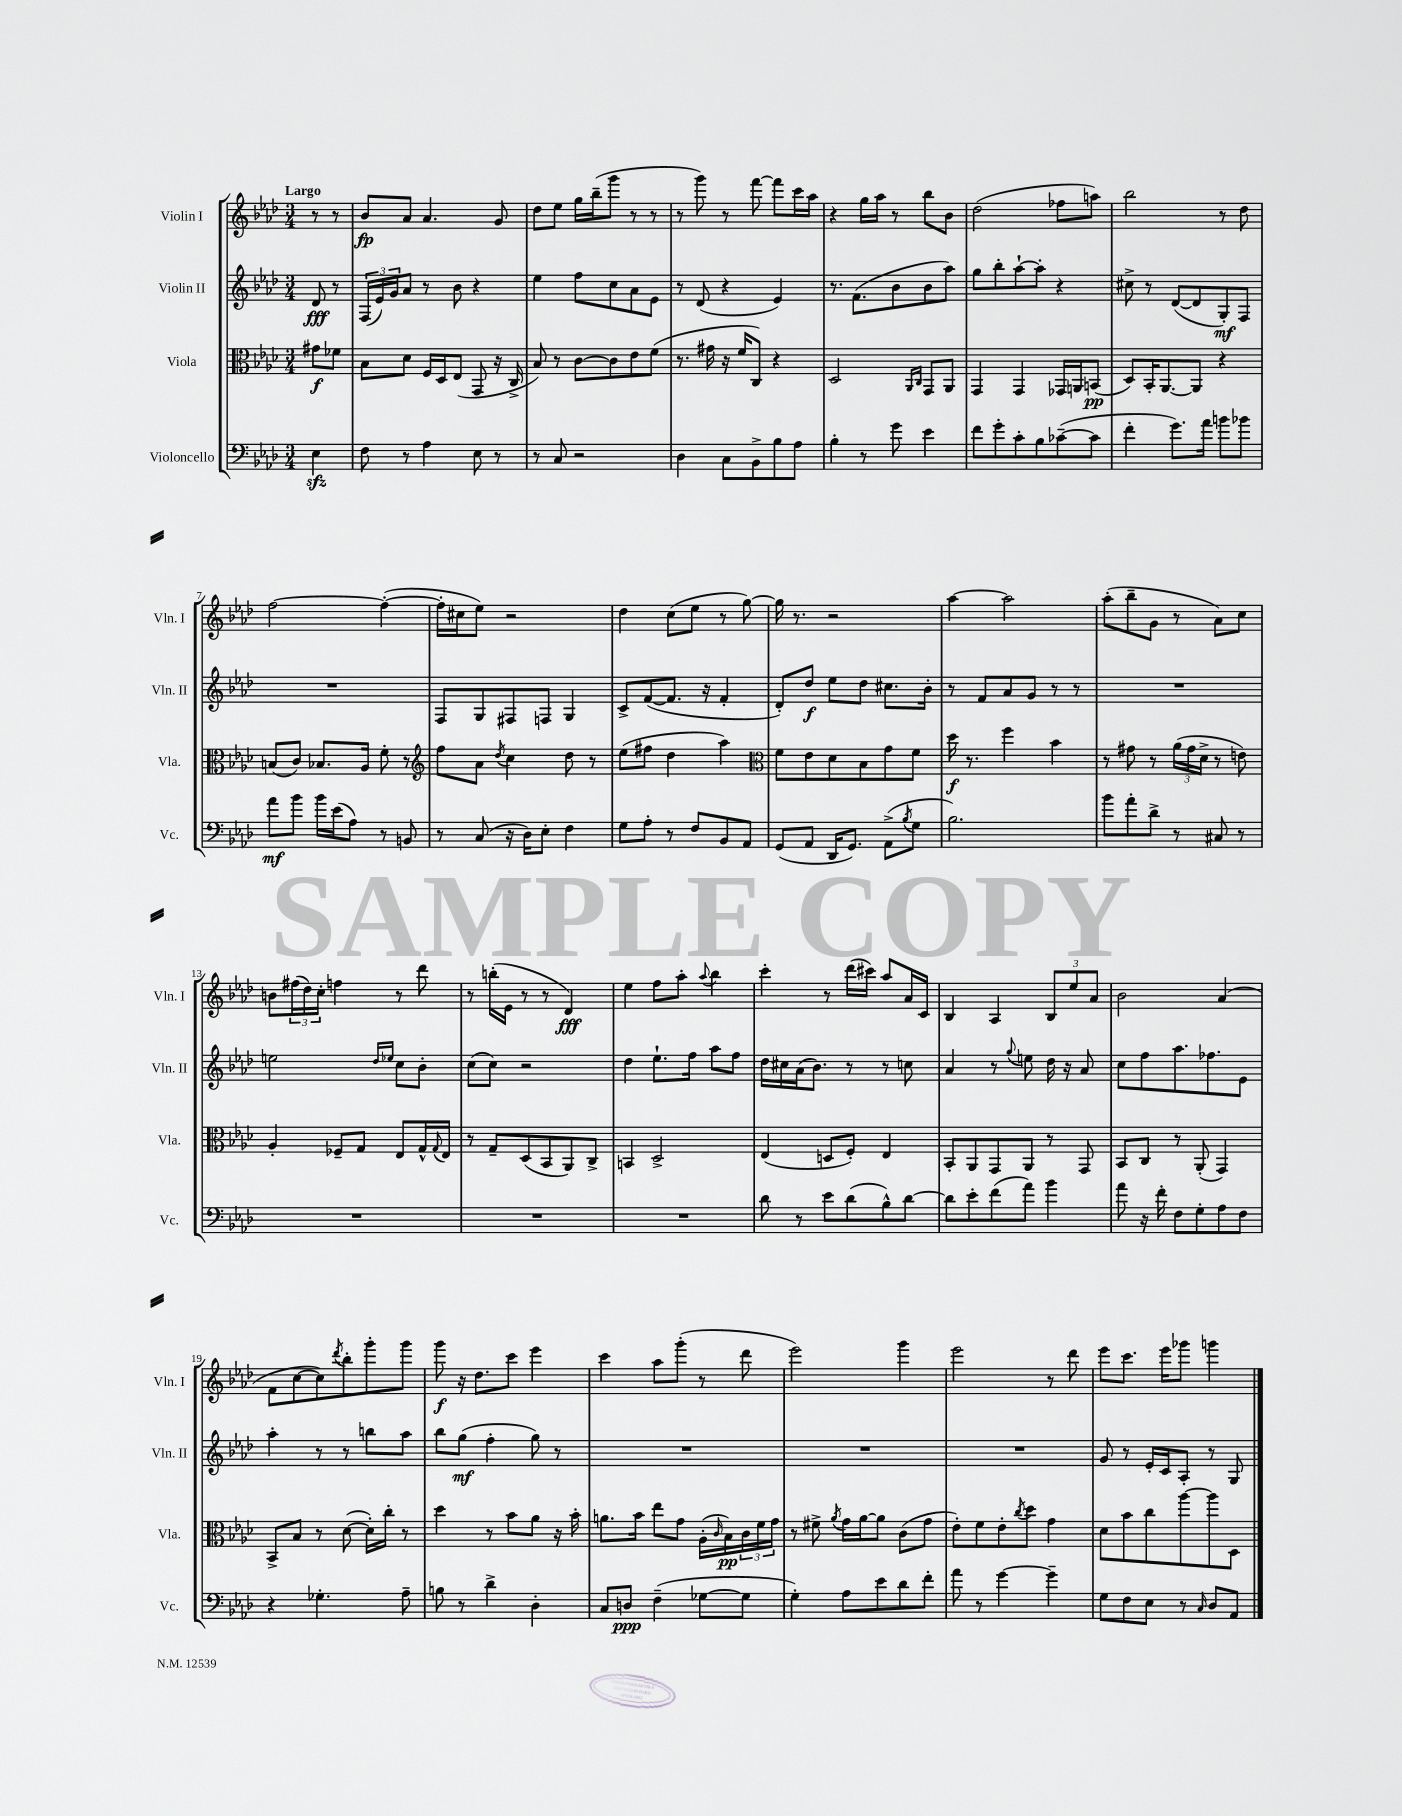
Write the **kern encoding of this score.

**kern	**dynam	**kern	**dynam	**kern	**dynam	**kern	**dynam
*part4	*part4	*part3	*part3	*part2	*part2	*part1	*part1
*staff4	*staff4	*staff3	*staff3	*staff2	*staff2	*staff1	*staff1
*I"Violoncello	*	*I"Viola	*	*I"Violin II	*	*I"Violin I	*
*I'Vc.	*	*I'Vla.	*	*I'Vln. II	*	*I'Vln. I	*
*clefF4	*	*clefC3	*	*clefG2	*	*clefG2	*
*k[b-e-a-d-]	*	*k[b-e-a-d-]	*	*k[b-e-a-d-]	*	*k[b-e-a-d-]	*
*M3/4	*	*M3/4	*	*M3/4	*	*M3/4	*
=	=	=	=	=	=	=	=
!	!	!	!	!	!	!LO:TX:a:B:t=Largo	!
4E-zz\	.	8g#X\L	f	8d-/	fff	8r	.
.	.	8f-X\J	.	8r	.	8r	.
=1	=1	=1	=1	=1	=1	=1	=1
8F\	.	8B-\L	.	(24F/LL	.	8b-/L	fp
.	.	.	.	24e-/)	.	.	.
.	.	.	.	24g/J	.	.	.
8r	.	8d-\J	.	8a-/J	.	8a-/J	.
4A-\	.	16F/LL	.	8r	.	4.a-/	.
.	.	16D-/J	.	.	.	.	.
.	.	(8E-/J	.	8b-\	.	.	.
8E-\	.	8GG/	.	4r	.	.	.
8r	.	16r	.	.	.	8g/	.
.	.	16C^/	.	.	.	.	.
=2	=2	=2	=2	=2	=2	=2	=2
8r	.	8B-/)	.	4ee-\	.	8dd-\L	.
8C/	.	8r	.	.	.	8ee-\J	.
2r	.	[8c\L	.	8ff\L	.	16gg\LL	.
.	.	.	.	.	.	(16bb-~\J	.
.	.	8c\]	.	8cc\	.	8ggg\J	.
.	.	8e-\	.	8a-\	.	8r	.
.	.	(8f\J	.	8e-\J	.	8r	.
=3	=3	=3	=3	=3	=3	=3	=3
4D-\	.	8.r	.	8r	.	8r	.
.	.	.	.	(8d-/	.	8ggg\)	.
.	.	16g#X\	.	.	.	.	.
8C\L	.	16r	.	4r	.	8r	.
.	.	16f/KL	.	.	.	.	.
8BB-^\	.	8C/J)	.	.	.	[8fff\	.
8B-\	.	4r	.	4e-/)	.	8fff\L]	.
8A-\J	.	.	.	.	.	16ccc\L	.
.	.	.	.	.	.	16aa-\JJ	.
=4	=4	=4	=4	=4	=4	=4	=4
4B-'\	.	2D-/	.	8.r	.	4r	.
.	.	.	.	(8.f\L	.	.	.
8r	.	.	.	.	.	16gg\LL	.
.	.	.	.	.	.	16aa-\JJ	.
8g\	.	.	.	8b-\	.	8r	.
.	.	16qqAA-/LL	.	.	.	.	.
.	.	16qqC/JJ	.	.	.	.	.
4e-\	.	8GG/L	.	8b-\	.	8bb-\L	.
.	.	8AA-/J	.	8aa-\J)	.	8b-\J	.
=5	=5	=5	=5	=5	=5	=5	=5
8f\L	.	4GG/	.	8gg\L	.	(2dd-\	.
8g'\	.	.	.	8bb-'\	.	.	.
8c'\	.	4GG/	.	[8aa-`\	.	.	.
8B-\	.	.	.	8aa-'\J]	.	.	.
([8c-X~\	.	16GG-X/LL	.	4r	.	8ff-X\L	.
.	.	16AAn/J	.	.	.	.	.
8c-\J]	.	(8BBn/J	pp	.	.	8aan\J)	.
=6	=6	=6	=6	=6	=6	=6	=6
4f'\	.	8D-/L)	.	8cc#X^\	.	2bb-\	.
.	.	16BB-'/K	.	8r	.	.	.
.	.	[8.AA-/	.	.	.	.	.
8.g\L)	.	.	.	([8d-/L	.	.	.
.	.	8AA-/J]	.	8d-/]	.	.	.
16a-\Jk	.	.	.	.	.	.	.
8bn\L	.	4r	.	8G'/)	mf	8r	.
8b-X\J	.	.	.	8F/J	.	8dd-\	.
!!LO:LB:g=z
=7	=7	=7	=7	=7	=7	=7	=7
8a-\L	mf	(8Bn/L	.	2.r	.	[2ff\	.
8b-\J	.	8c/J)	.	.	.	.	.
16b-\LL	.	8.B-X/L	.	.	.	.	.
(16e-\J	.	.	.	.	.	.	.
8A-\J)	.	.	.	.	.	.	.
.	.	16A-/Jk	.	.	.	.	.
8r	.	8f'\	.	.	.	(4ff'\_	.
8BBn/	.	8r	.	.	.	.	.
=8	=8	=8	=8	=8	=8	=8	=8
*	*	*clefG2	*	*	*	*	*
8r	.	8ff\L	.	8F/L	.	16ff'\LL]	.
.	.	.	.	.	.	16cc#X\J	.
(8C/	.	8a-\J	.	8G/	.	8ee-\J)	.
.	.	8qdd-/	.	.	.	.	.
16r	.	4cc\	.	8F#X/	.	2r	.
16D-\KL)	.	.	.	.	.	.	.
8E-'\J	.	.	.	8Fn/J	.	.	.
4F\	.	8dd-\	.	4G/	.	.	.
.	.	8r	.	.	.	.	.
=9	=9	=9	=9	=9	=9	=9	=9
8G\L	.	(8ee-\L	.	8c^/L	.	4dd-\	.
8A-'\J	.	8ff#X\J	.	([8f/	.	.	.
8r	.	4dd-\	.	8.f/J]	.	(8cc\L	.
8F/L	.	.	.	.	.	8ee-\J	.
.	.	.	.	16r	.	.	.
8BB-/	.	4aa-\)	.	4f'/	.	8r	.
8AA-/J	.	.	.	.	.	[8gg\)	.
=10	=10	=10	=10	=10	=10	=10	=10
*	*	*clefC3	*	*	*	*	*
(8GG/L	.	8f\L	.	8d-'/L)	.	16gg\]	.
.	.	.	.	.	.	8.r	.
8AA-/J	.	8e-\	.	8dd-/J	f	.	.
16DD-/KL	.	8d-\	.	8ee-\L	.	2r	.
8.GG/J)	.	.	.	.	.	.	.
.	.	8B-\	.	8dd-\J	.	.	.
(8AA-^\L	.	8g\	.	8.cc#X\L	.	.	.
8qB-/	.	.	.	.	.	.	.
8G\J	.	8f\J	.	.	.	.	.
.	.	.	.	16b-'\Jk	.	.	.
=11	=11	=11	=11	=11	=11	=11	=11
2.B-\)	.	16dd-\	f	8r	.	[4aa-\	.
.	.	8.r	.	.	.	.	.
.	.	.	.	8f/L	.	.	.
.	.	4ff\	.	8a-/	.	2aa-\]	.
.	.	.	.	8g/J	.	.	.
.	.	4b-\	.	8r	.	.	.
.	.	.	.	8r	.	.	.
=12	=12	=12	=12	=12	=12	=12	=12
8b-\L	.	8r	.	2.r	.	(8aa-'\L	.
8a-'\	.	8g#X\	.	.	.	8bb-~\	.
8d-^\J	.	8r	.	.	.	8g\J	.
8r	.	(24a-\LL	.	.	.	8r	.
.	.	24g#\	.	.	.	.	.
.	.	24d-^\JJ	.	.	.	.	.
8C#X/	.	8r	.	.	.	8a-\L)	.
8r	.	8en\)	.	.	.	8cc\J	.
!!LO:LB:g=z
=13	=13	=13	=13	=13	=13	=13	=13
2.r	.	4A-'/	.	2een\	.	8bn\L	.
.	.	.	.	.	.	(24ff#X\L	.
.	.	.	.	.	.	24dd-\)	.
.	.	.	.	.	.	24cc'\JJ	.
.	.	8F-X~/L	.	.	.	4ffn\	.
.	.	8G/J	.	.	.	.	.
.	.	.	.	16qqdd-/LL	.	.	.
.	.	.	.	16qqee-X/JJ	.	.	.
.	.	8E-/L	.	8cc\L	.	8r	.
.	.	16G^^/L	.	8b-'\J	.	8ddd-\	.
.	.	8qqG/	.	.	.	.	.
.	.	16E-/JJ	.	.	.	.	.
=14	=14	=14	=14	=14	=14	=14	=14
2.r	.	8r	.	(8cc\L	.	8r	.
.	.	8G~/L	.	8cc\J)	.	(16bbn'\LL	.
.	.	.	.	.	.	16e-\JJ	.
.	.	(8D-/	.	2r	.	8r	.
.	.	8BB-/	.	.	.	8r	.
.	.	8AA-/)	.	.	.	4d-/)	fff
.	.	8C^/J	.	.	.	.	.
=15	=15	=15	=15	=15	=15	=15	=15
2.r	.	4BBn/	.	4dd-\	.	4ee-\	.
.	.	2D-^/	.	8.ee-`\L	.	8ff\L	.
.	.	.	.	.	.	8aa-'\J	.
.	.	.	.	16ff\Jk	.	.	.
.	.	.	.	.	.	8qqaa-/	.
.	.	.	.	8aa-\L	.	4bb-\	.
.	.	.	.	8ff\J	.	.	.
=16	=16	=16	=16	=16	=16	=16	=16
8d-\	.	(4E-/	.	16dd-\LL	.	4ccc'\	.
.	.	.	.	16cc#X\	.	.	.
8r	.	.	.	(16a-\J	.	.	.
.	.	.	.	8.b-\J)	.	.	.
8e-\L	.	8Dn/L	.	.	.	8r	.
(8d-\	.	8F'/J)	.	8r	.	(16ddd-\LL	.
.	.	.	.	.	.	16ccc#X\JJ)	.
8B-^^\)	.	4E-/	.	8r	.	8aa-/L	.
[8d-\J	.	.	.	8ccn\	.	16a-/L	.
.	.	.	.	.	.	16c/JJ	.
=17	=17	=17	=17	=17	=17	=17	=17
8d-\L]	.	8BB-'/L	.	4a-/	.	4B-/	.
8e-'\	.	8AA-/	.	.	.	.	.
(8f\	.	8GG/	.	8r	.	4A-/	.
.	.	.	.	8qqgg/	.	.	.
8a-\J)	.	8AA-/J	.	8een\	.	.	.
4b-\	.	8r	.	16dd-\	.	12B-/L	.
.	.	.	.	16r	.	.	.
.	.	.	.	.	.	12ee-/	.
.	.	8GG/	.	8a-/	.	.	.
.	.	.	.	.	.	12a-/J	.
=18	=18	=18	=18	=18	=18	=18	=18
8a-\	.	8BB-/L	.	8cc\L	.	2b-\	.
16r	.	8C/J	.	8ff\	.	.	.
16f'\	.	.	.	.	.	.	.
8F\L	.	8r	.	8.aa-\	.	.	.
8G'\	.	(8AA-'/	.	.	.	.	.
.	.	.	.	8.ff-X\	.	.	.
8A-\	.	4GG/)	.	.	.	(4a-/	.
8F\J	.	.	.	8e-\J	.	.	.
!!LO:LB:g=z
=19	=19	=19	=19	=19	=19	=19	=19
4r	.	8BB-^/L	.	4aa-'\	.	8f\L	.
.	.	8B-/J	.	.	.	[8cc\	.
4.G-X'\	.	8r	.	8r	.	8cc\])	.
.	.	.	.	.	.	8qddd-/	.
.	.	([8d-\	.	8r	.	8bb-'\	.
.	.	16d-'\LL])	.	8bbn\L	.	8ggg'\	.
.	.	16cc'\JJ	.	.	.	.	.
8A-~\	.	8r	.	8aa-\J	.	8ggg\J	.
=20	=20	=20	=20	=20	=20	=20	=20
8Bn\	.	4dd-\	.	8bb-\L	.	8ggg\	f
8r	.	.	.	(8gg\J	mf	16r	.
.	.	.	.	.	.	8.dd-\L	.
4d-^\	.	8r	.	4ff'\	.	.	.
.	.	8b-\L	.	.	.	8ccc\J	.
4D-'\	.	8a-\J	.	8gg\)	.	4eee-\	.
.	.	16r	.	8r	.	.	.
.	.	16b-'\	.	.	.	.	.
=21	=21	=21	=21	=21	=21	=21	=21
8C/L	.	8.an\L	.	2.r	.	4ccc\	.
8Dn/J	ppp	.	.	.	.	.	.
.	.	16b-\Jk	.	.	.	.	.
(4F~\	.	8ee-\L	.	.	.	8aa-\L	.
.	.	8g\J	.	.	.	(8ggg'\J	.
[8G-X\L	.	(16A-'\LL	.	.	.	8r	.
.	.	16qqc/	.	.	.	.	.
.	.	16B-\)	pp	.	.	.	.
8G-\J]	.	24c\	.	.	.	8ddd-\	.
.	.	24f\	.	.	.	.	.
.	.	24g\JJ	.	.	.	.	.
=22	=22	=22	=22	=22	=22	=22	=22
4G'\)	.	8r	.	2.r	.	2eee-\)	.
.	.	8f#X^\	.	.	.	.	.
.	.	8qa-/	.	.	.	.	.
8A-\L	.	16g\LL	.	.	.	.	.
.	.	[16a-\J	.	.	.	.	.
8e-\	.	8a-\J]	.	.	.	.	.
8d-\	.	(8c\L	.	.	.	4ggg\	.
8f'\J	.	8g\J	.	.	.	.	.
=23	=23	=23	=23	=23	=23	=23	=23
8a-\	.	8e-'\L)	.	2.r	.	2eee-\	.
8r	.	8f\	.	.	.	.	.
[4g\	.	8e-'\	.	.	.	.	.
.	.	8qcc/	.	.	.	.	.
.	.	8dd-\J	.	.	.	.	.
4g~\]	.	4g\	.	.	.	8r	.
.	.	.	.	.	.	8ddd-\	.
=24	=24	=24	=24	=24	=24	=24	=24
8G\L	.	8d-\L	.	8g/	.	8eee-\L	.
8F\	.	8b-\	.	8r	.	8.ccc\J	.
8E-\J	.	8cc\	.	16e-'/LL	.	.	.
.	.	.	.	16c/J	.	16eee-\KL	.
8r	.	[8aa-\	.	8A-'/J	.	8ggg-X\J	.
16qqC/	.	.	.	.	.	.	.
8D-/L	.	8aa-\]	.	8r	.	4gggn\	.
8AA-/J	.	8D-\J	.	8G/	.	.	.
==	==	==	==	==	==	==	==
*-	*-	*-	*-	*-	*-	*-	*-
